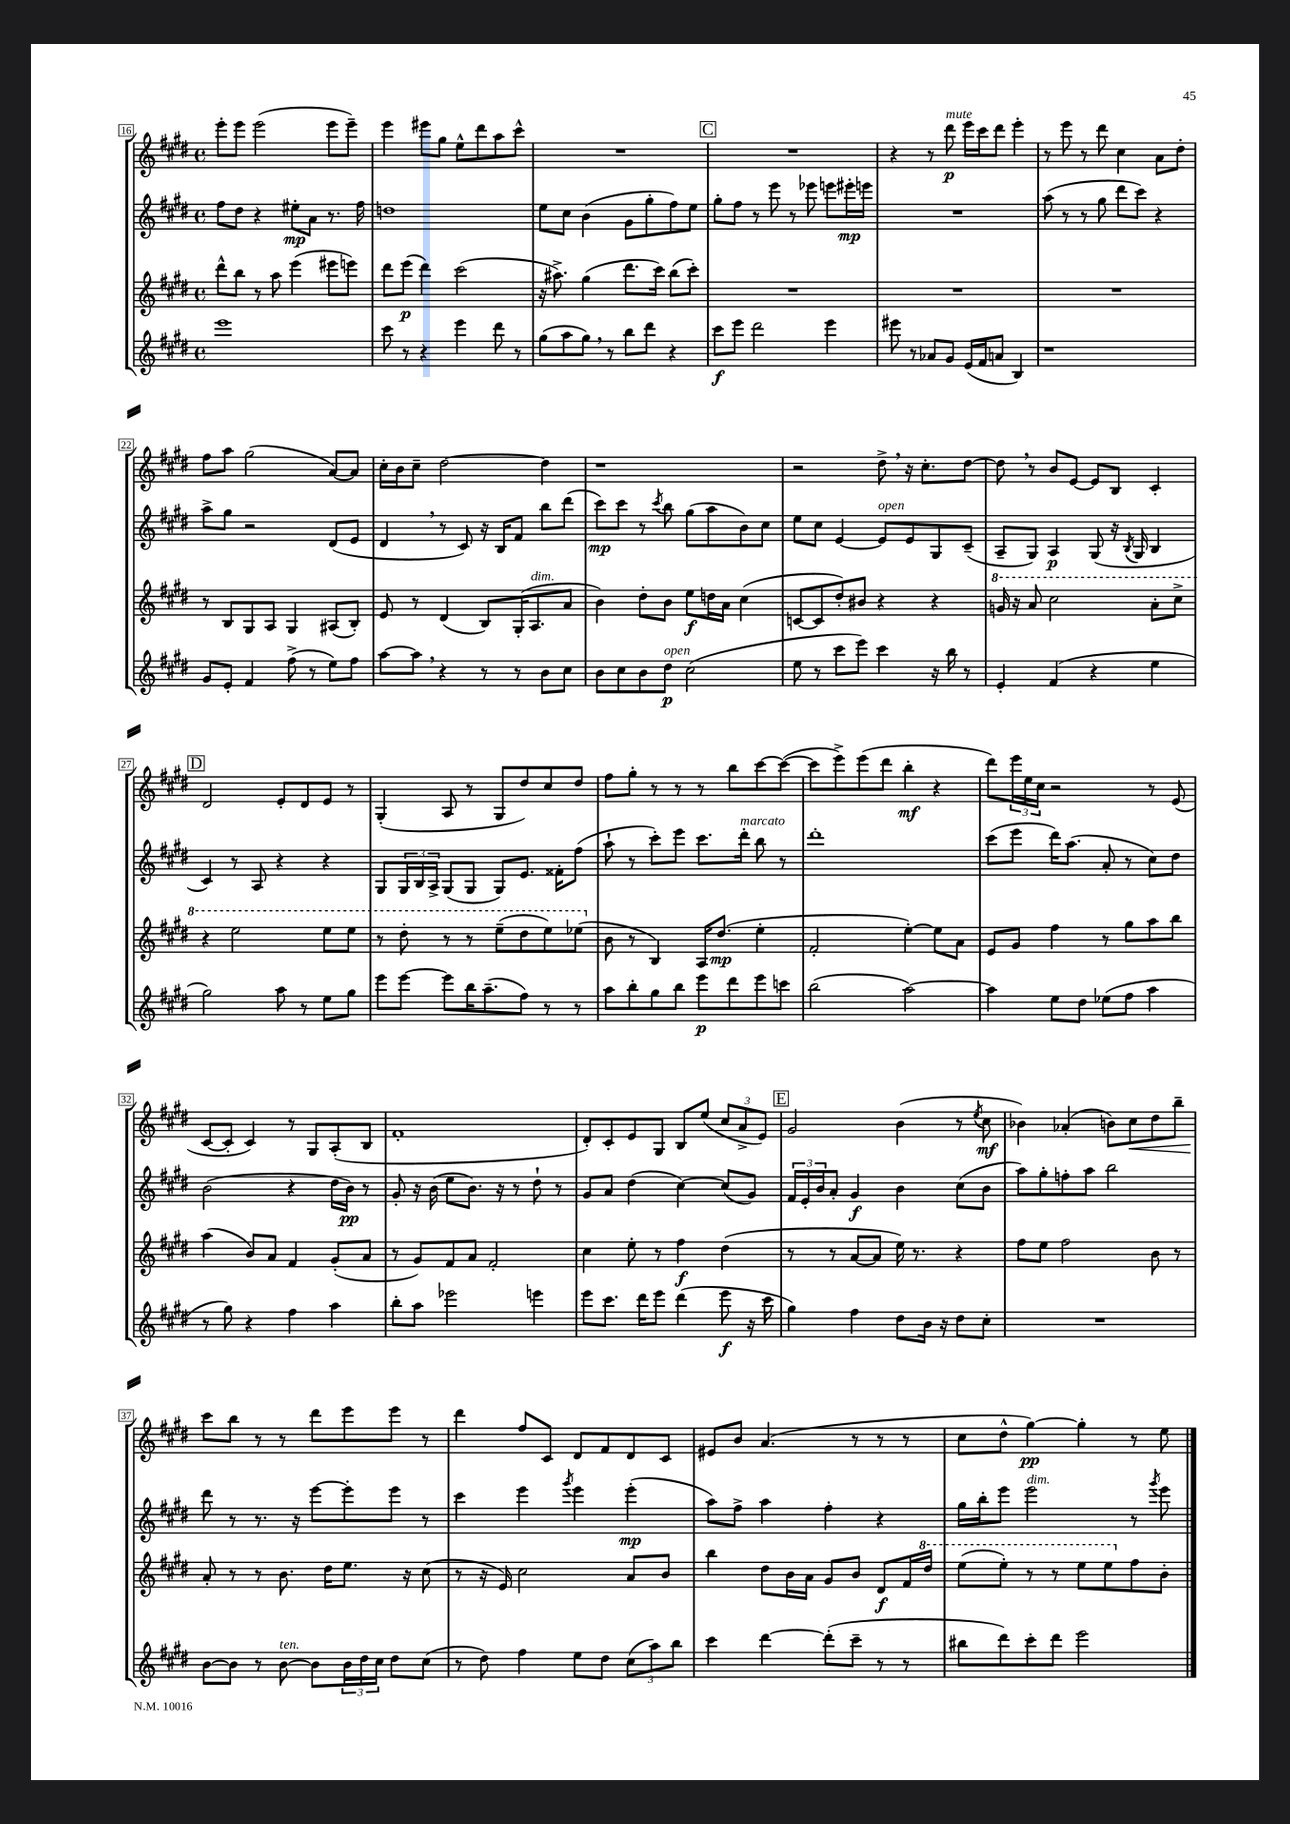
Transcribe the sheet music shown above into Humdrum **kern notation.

**kern	**kern	**kern	**kern
*staff4	*staff3	*staff2	*staff1
*clefG2	*clefG2	*clefG2	*clefG2
*k[f#c#g#d#]	*k[f#c#g#d#]	*k[f#c#g#d#]	*k[f#c#g#d#]
*M4/4	*M4/4	*M4/4	*M4/4
*met(c)	*met(c)	*met(c)	*met(c)
1eee	8ddd#^^	8ff#	8eee'
.	8bb	8dd#	8eee
.	8r	4r	(2eee
.	8aa	.	.
.	(4eee	8ee#'	.
.	.	8a	.
.	8eee#	8.r	8eee
.	8eee)	.	8eee~)
.	.	16ff#	.
=	=	=	=
8ccc#	8ddd#	1dd	4eee
8r	(8eee	.	.
4r	4ddd#)	.	8eee#
.	.	.	8gg#
4eee	(2ccc#	.	8ee^^
.	.	.	8ddd#
8ddd#	.	.	8aa
8r	.	.	8ccc#^^
=	=	=	=
(8gg#	16r	8ee	1r
.	8.aa#^)	.	.
8aa	.	8cc#	.
8gg#)	(4gg#	(4b	.
8r	.	.	.
8bb	8.ddd#	8g#	.
8ddd#	.	8gg#'	.
.	16ccc#)	.	.
4r	(8bb	8ff#)	.
.	8ccc#')	8ee	.
=	=	=	=
8ccc#	1r	8gg#'	1r
8eee	.	8ff#	.
2ddd#	.	8r	.
.	.	8eee	.
.	.	8r	.
.	.	8eee-	.
4eee	.	8eee	.
.	.	16eee#'	.
.	.	16eee	.
=	=	=	=
8eee#	1r	1r	4r
8r	.	.	.
8a-	.	.	8r
8g#	.	.	8ddd#
(16e	.	.	16eee
16f#	.	.	16ccc#
8a	.	.	8ddd#
4B)	.	.	4eee'
=	=	=	=
1r	1r	(8aa	8r
.	.	8r	8eee
.	.	8r	8r
.	.	8gg#	8ddd#
.	.	8ddd#	4cc#
.	.	8ccc#)	.
.	.	4r	8a
.	.	.	8dd#'
=	=	=	=
8g#	8r	8aa^	8ff#
8e'	8B	8gg#	8aa
4f#	8G#	2r	(2gg#
.	8A	.	.
(8ff#^	4G#	.	.
8r	.	.	.
8ee)	(8A#	(8d#	[8a)
8ff#	8B')	8e	8a]
=	=	=	=
[8aa	8e	4d#	16cc#'
.	.	.	16b
8aa]	8r	.	8cc#~
4r	(4d#	8r	[2dd#
.	.	8c#)	.
8r	8B)	16r	.
.	.	16B	.
8r	(16G#'	8f#	.
.	8.A	.	.
8b	.	8bb	4dd#]
8cc#	8a	(8ddd#	.
=	=	=	=
8b	4b)	8ccc#)	1r
8cc#	.	8ccc#	.
8b	8dd#'	8r	.
.	.	8qccc#	.
8dd#	8b	8bb	.
(2cc#	8ee	(8gg#	.
.	16dd	8aa	.
.	16a	.	.
.	(4cc#	8b)	.
.	.	8cc#	.
=	=	=	=
8ee	[8c	8ee	2r
8r	8c]	8cc#	.
8ccc#	8dd#')	[4e	.
8eee)	8b#	.	.
4ccc#	4r	8e]	8dd#^
.	.	8e	16r
.	.	.	8.cc#'
16r	4r	8G#	.
16bb	.	.	.
8r	.	(8c#~	[8dd#
=	=	=	=
4e'	16gg	8A~	8dd#]
.	16r	.	.
.	8aa	8G#)	8r
(4f#	2ccc#	4A	8b
.	.	.	[8e
4r	.	(8G#	8e]
.	.	16r	8B
.	.	8qB	.
.	.	16G#	.
4ee	8aa'	4B	4c#'
.	8ccc#^	.	.
=	=	=	=
2gg#)	4r	4c#)	2d#
.	2eee	8r	.
.	.	8A	.
8aa	.	4r	8e'
8r	.	.	8d#
8ee	8eee	4r	8e
8gg#	8eee	.	8r
=	=	=	=
8eee	8r	8G#	(4G#'
[8eee	8ddd#'	24G#	.
.	.	24B	.
.	.	24A^	.
8eee]	8r	(8G#	8A
16bb	8r	8G#	8r
(8.aa~	.	.	.
.	(8eee~	8G#)	8G#
8ff#)	8ddd#	8.e	8dd#)
8r	8eee)	.	8cc#
.	.	16f##'	.
8r	(8eee-	(8ff#	8dd#
=	=	=	=
8aa	8b	8aa`	8ff#
8bb'	8r	8r	8gg#'
8gg#	4B)	8ccc#')	8r
8bb	.	8eee	8r
8eee	16A	8.ccc#	8r
.	(8.dd#	.	.
8ddd#	.	.	8bb
.	.	16ddd#'	.
8eee	4ee'	8bb	[8ccc#
8ccc	.	8r	(8ccc#_
=	=	=	=
(2bb	2f#'	1ddd#'	8ccc#]
.	.	.	8eee^)
.	.	.	(8eee
.	.	.	8ddd#
[2aa)	[4ee')	.	4bb'
.	8ee]	.	4r
.	8a	.	.
=	=	=	=
4aa]	8e	(8ccc#	8ddd#)
.	8g#	8eee	24eee
.	.	.	24ee
.	.	.	24cc#
8ee	4ff#	16ddd#)	2r
.	.	(8.aa	.
8dd#	.	.	.
(8ee-	8r	8a'	.
8ff#	8gg#	8r	.
4aa	8aa	8cc#)	8r
.	8bb	8dd#	(8e
=	=	=	=
8r	(4aa	(2b	[8c#
8gg#)	.	.	8c#']
4r	8b)	.	4c#)
.	8a	.	.
4ff#	4f#	4r	8r
.	.	.	8G#
4aa	(8g#'	16dd#	(8A'
.	.	16b)	.
.	8a	8r	8B
=	=	=	=
8bb'	8r	8g#'	1f#'
8aa	8g#)	16r	.
.	.	(16b	.
2eee-	8f#	8ee	.
.	8a	8.b)	.
.	2f#'	.	.
.	.	16r	.
.	.	8r	.
4eee	.	8dd#`	.
.	.	8r	.
=	=	=	=
8eee	4cc#	8g#	8d#')
8.ccc#	.	8a	8c#'
.	8ee'	(4dd#	8e
16ddd#	.	.	.
8eee	8r	.	8G#
(4ddd#	4ff#	[4cc#)	8B
.	.	.	(8ee
8eee	(4dd#	(8cc#]	12cc#
.	.	.	12a^
16r	.	8g#)	.
.	.	.	12e)
16ccc#	.	.	.
=	=	=	=
4gg#)	8r	24f#	2g#
.	.	24e'	.
.	.	24b	.
.	8r	8a'	.
4ff#	[8a	4g#	.
.	8a]	.	.
8dd#	16ee)	4b	(4b
.	8.r	.	.
16b	.	.	.
16r	.	.	.
8dd#	4r	(8cc#	8r
.	.	.	8qee
8cc#'	.	8b	8cc#
=	=	=	=
1r	8ff#	8aa)	4b-)
.	8ee	8gg#'	.
.	2ff#	8ff'	(4a-'
.	.	8aa	.
.	.	2bb	8b)
.	.	.	8cc#
.	8b	.	8dd#
.	8r	.	8bb~
=	=	=	=
[8b	8a'	8ddd#	8ccc#
8b]	8r	8r	8bb
8r	8r	8.r	8r
[8b	8.b	.	8r
.	.	16r	.
8b]	.	[8eee	8ddd#
.	16dd#	.	.
24b	8.ee	8eee']	8eee
24dd#	.	.	.
24cc#	.	.	.
8dd#	.	8eee	8eee
.	16r	.	.
(8cc#	(8cc#	8r	8r
=	=	=	=
8r	8r	4ccc#	4ddd#
8dd#)	16r	.	.
.	16e)	.	.
4ff#	2cc#	4eee	8ff#
.	.	.	8c#
.	.	8qggg#	.
8ee	.	4eee	8d#
8dd#	.	.	8f#
(12cc#	8a	(4eee'	8d#
12aa)	.	.	.
.	8b	.	8c#
12bb	.	.	.
=	=	=	=
4ccc#	4bb	8aa)	8e#
.	.	8ff#^	8b
[4ddd#	8dd#	4aa	(4.a
.	16b	.	.
.	16a	.	.
(8ddd#']	8g#	4ff#'	.
8ccc#~	8b	.	8r
8r	8d#	4r	8r
8r	16f#	.	8r
.	16ddd#	.	.
=	=	=	=
8bb#	(8eee	16gg#	8cc#
.	.	16bb'	.
8ddd#)	8eee')	8eee	8dd#^^
8ccc#'	8r	2eee	[4gg#)
8ddd#	8r	.	.
2eee	8eee	.	4gg#']
.	8eee	.	.
.	8ff#	8r	8r
.	.	8qggg#	.
.	8b'	8eee	8ee
==	==	==	==
*-	*-	*-	*-
